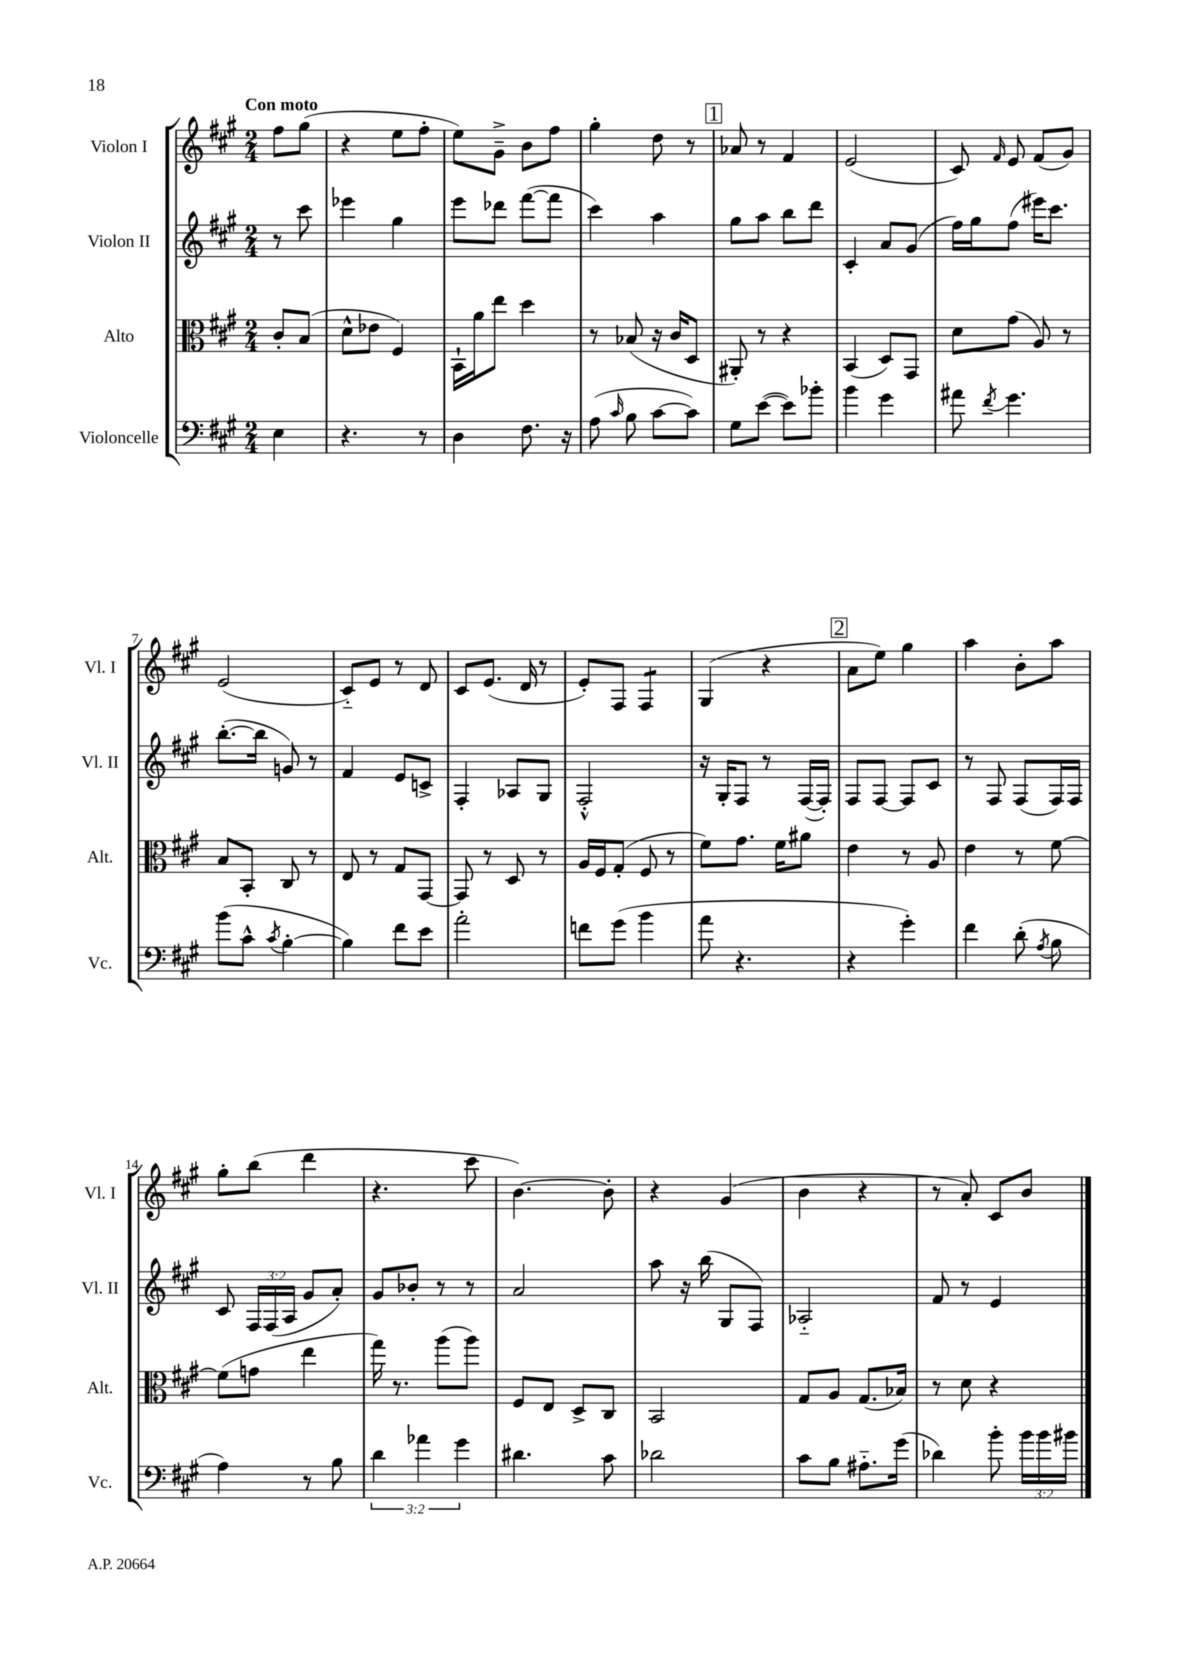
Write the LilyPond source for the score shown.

<<
\new StaffGroup <<
\new Staff = "s0" \with { instrumentName = "Violon I" shortInstrumentName = "Vl. I" } {
    \clef treble \key a \major \numericTimeSignature \time 2/4 \partial 4 \tempo "Con moto"
    \autoBeamOff fis''8[ gis''8]( |
    r4 e''8[ fis''8]-. |
    e''8[) gis'8]---> b'8[ fis''8] |
    gis''4-. d''8 r8 |
    \mark \markup { \box "1" } aes'8 r8 fis'4 |
    e'2( |
    cis'8) \grace { fis'16 } e'8 fis'8[( gis'8]) |
    e'2( |
    cis'8[-_) e'8] r8 d'8 |
    cis'8[ e'8.]( d'16 r8 |
    e'8[-.) fis8] fis4:8 |
    gis4( r4 |
    \mark \markup { \box "2" } a'8[ e''8]) gis''4 |
    a''4 b'8[-. a''8] |
    gis''8[-. b''8]( d'''4 |
    r4. cis'''8 |
    b'4.~) b'8-. |
    r4 gis'4( |
    b'4 r4 |
    r8 a'8-.) cis'8[ b'8] \bar "|." |
}
\new Staff = "s1" \with { instrumentName = "Violon II" shortInstrumentName = "Vl. II" } {
    \clef treble \key a \major \numericTimeSignature \time 2/4 \override Staff.TupletNumber.text = #tuplet-number::calc-fraction-text \partial 4
    \autoBeamOff r8 cis'''8 |
    ees'''4 gis''4 |
    e'''8[ des'''8] fis'''8[~( fis'''8] |
    cis'''4) a''4 |
    \mark \markup { \box "1" } gis''8[ a''8] b''8[ d'''8] |
    cis'4-. a'8[ gis'8]( |
    fis''16[) gis''16 fis''8]( eis'''16[) cis'''8.] |
    b''8.[~-.( b''16] g'8) r8 |
    fis'4 e'8[ c'8]-> |
    fis4-. aes8[ gis8] |
    fis2-.-^ |
    r16 gis16[-. fis8] r8 fis16[~( fis16]-.) |
    \mark \markup { \box "2" } fis8[ fis8]~ fis8[ cis'8] |
    r8 fis8 fis8[( fis16) fis16] |
    cis'8 \tuplet 3/2 { fis16[ fis16( a16] } gis'8[ a'8]-.) |
    gis'8[ bes'8]-. r8 r8 |
    a'2 |
    a''8 r16 b''16( gis8[ fis8]) |
    aes2-_ |
    fis'8 r8 e'4 \bar "|." |
}
\new Staff = "s2" \with { instrumentName = "Alto" shortInstrumentName = "Alt." } {
    \clef alto \key a \major \numericTimeSignature \time 2/4 \partial 4
    \autoBeamOff cis'8[-. b8]( |
    d'8[-^ ees'8] fis4) |
    b,16[-! a'16 e''8] d''4 |
    r8 bes8( r16 cis'16[ d8] |
    \mark \markup { \box "1" } ais,8-.) r8 r4 |
    b,4( d8[) gis,8] |
    d'8[ gis'8]( a8) r8 |
    b8[ b,8]-. cis8 r8 |
    e8 r8 gis8[ gis,8]~ |
    gis,8 r8 d8 r8 |
    a16[ fis16 gis8]-.( fis8 r8 |
    fis'8[) gis'8.] fis'16[ ais'8] |
    \mark \markup { \box "2" } e'4 r8 a8 |
    e'4 r8 fis'8~ |
    fis'8[( g'8] e''4 |
    gis''16) r8. a''8[( a''8]) |
    fis8[ e8] d8[-> cis8] |
    b,2 |
    gis8[ a8] gis8.[( bes16]) |
    r8 d'8 r4 \bar "|." |
}
\new Staff = "s3" \with { instrumentName = "Violoncelle" shortInstrumentName = "Vc." } {
    \clef bass \key a \major \numericTimeSignature \time 2/4 \override Staff.TupletNumber.text = #tuplet-number::calc-fraction-text \partial 4
    \autoBeamOff e4 |
    r4. r8 |
    d4 fis8. r16 |
    a8( \grace { cis'16 } b8 cis'8[~ cis'8]) |
    \mark \markup { \box "1" } gis8[ e'8]~( e'8[) bes'8]-. |
    b'4 gis'4 |
    ais'8 \acciaccatura { fis'8 } gis'4. |
    b'8[( cis'8]-^ \acciaccatura { cis'8 } b4~-. |
    b4) fis'8[ e'8] |
    a'2-. |
    f'8[ gis'8]( b'4 |
    a'8 r4. |
    \mark \markup { \box "2" } r4 gis'4-.) |
    fis'4 d'8-.( \acciaccatura { a8 } b8 |
    a4) r8 b8 |
    \tuplet 3/2 { d'4 aes'4 gis'4 } |
    dis'4. cis'8 |
    des'2 |
    cis'8[ b8] ais8.[-_ gis'16]( |
    des'4) b'8-. \tuplet 3/2 { b'16[ b'16 bis'16] } \bar "|." |
}
>>
>>
